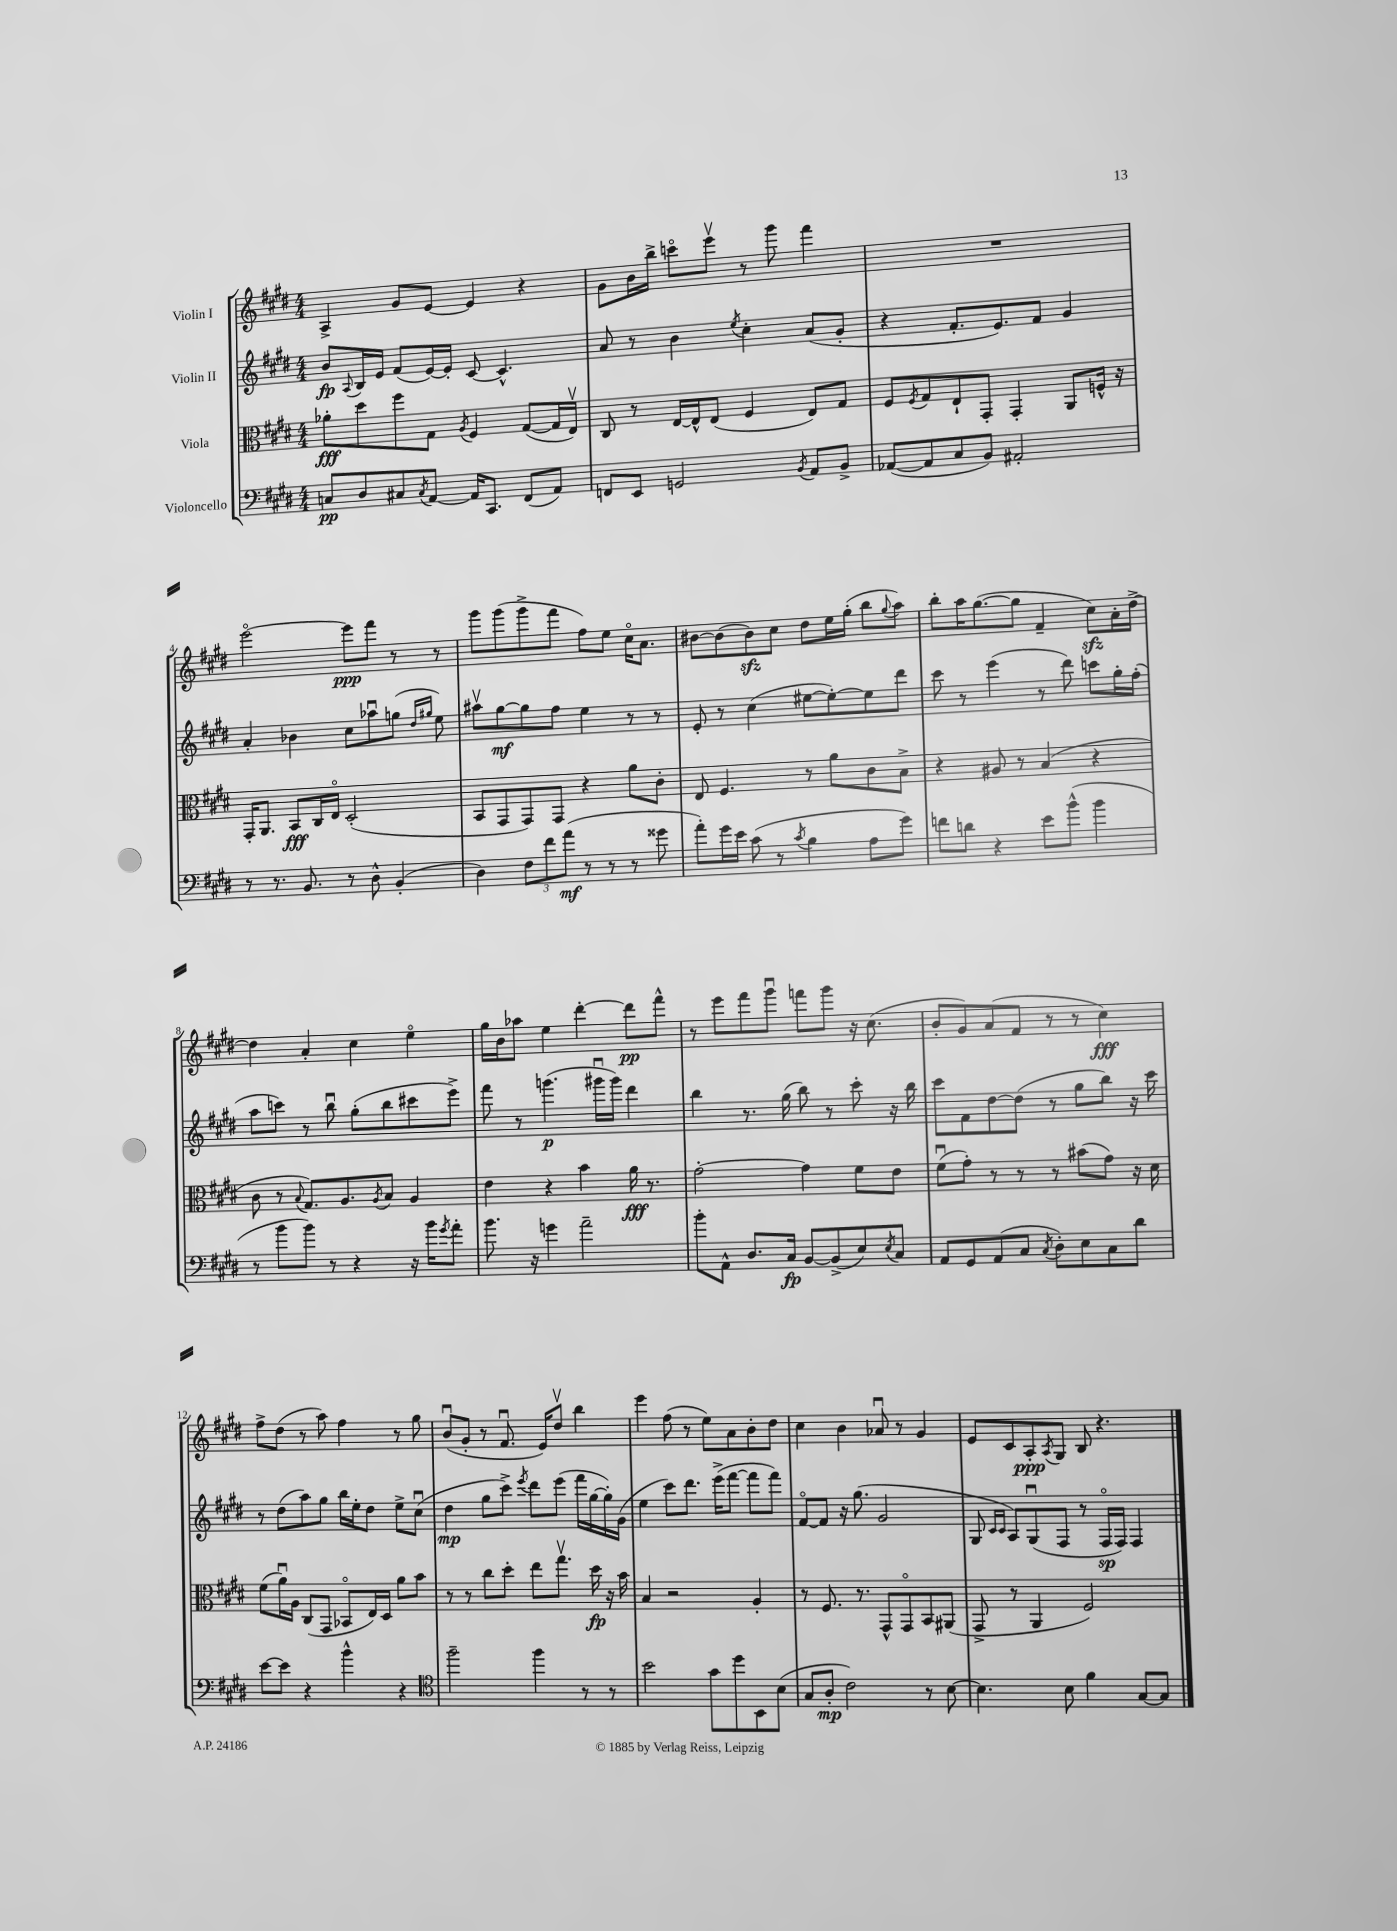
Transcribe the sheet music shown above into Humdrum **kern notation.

**kern	**dynam	**kern	**dynam	**kern	**dynam	**kern	**dynam
*part4	*part4	*part3	*part3	*part2	*part2	*part1	*part1
*staff4	*staff4	*staff3	*staff3	*staff2	*staff2	*staff1	*staff1
*I"Violoncello	*	*I"Viola	*	*I"Violin II	*	*I"Violin I	*
*clefF4	*	*clefC3	*	*clefG2	*	*clefG2	*
*k[f#c#g#d#]	*	*k[f#c#g#d#]	*	*k[f#c#g#d#]	*	*k[f#c#g#d#]	*
*M4/4	*	*M4/4	*	*M4/4	*	*M4/4	*
=1	=1	=1	=1	=1	=1	=1	=1
8Cn/L	pp	8a-X'\L	fff	8b/L	fp	4A^/	.
.	.	.	.	8qqA/	.	.	.
8D#/	.	8dd#\	.	16B/L	.	.	.
.	.	.	.	16e/JJ	.	.	.
8C#X/	.	8ff#\	.	(8f#/L	.	8g#/L	.
8qC#/	.	.	.	.	.	.	.
[8AA/J	.	8G#\J	.	[16e/L)	.	[8e/J	.
.	.	.	.	16e'/JJ]	.	.	.
.	.	8qA/	.	.	.	.	.
16AA/KL]	.	4F#/	.	[8c#/	.	4e/]	.
8.CC#/J	.	.	.	.	.	.	.
.	.	.	.	4.c#^^/]	.	.	.
(8FF#/L	.	([8G#/L	.	.	.	4r	.
8AA/J)	.	16G#/L]	.	.	.	.	.
.	.	16Ev/JJ)	.	.	.	.	.
=2	=2	=2	=2	=2	=2	=2	=2
8FFn/L	.	8C#/	.	8a/	.	8g#\L	.
8EE/J	.	8r	.	8r	.	16b\L	.
.	.	.	.	.	.	16bb^\JJ	.
2GGn/	.	[16E/LL	.	4b\	.	8cccn\L	.
.	.	16E^^/J]	.	.	.	.	.
.	.	(8E/J	.	.	.	8eeev\J	.
.	.	.	.	8qee/	.	.	.
.	.	4F#/	.	4cc#'\	.	8r	.
.	.	.	.	.	.	8ggg#\	.
8qBB/	.	.	.	.	.	.	.
8AA/L	.	8E/L)	.	(8a/L	.	4fff#\	.
8BB^/J	.	8G#/J	.	8g#'/J	.	.	.
=3	=3	=3	=3	=3	=3	=3	=3
([8AA-X/L	.	8F#/L	.	4r	.	1r	.
.	.	8qF#/	.	.	.	.	.
8AA-/]	.	8G#/	.	.	.	.	.
8C#/	.	8E`/	.	8.f#'/L	.	.	.
8BB/J)	.	8GG#'/J	.	.	.	.	.
.	.	.	.	8.e/)	.	.	.
2AA#X'/	.	4GG#'/	.	.	.	.	.
.	.	.	.	8f#/J	.	.	.
.	.	8AA/L	.	4g#/	.	.	.
.	.	16Fn^^/Jk	.	.	.	.	.
.	.	16r	.	.	.	.	.
!!LO:LB:g=z
=4	=4	=4	=4	=4	=4	=4	=4
8r	.	16GG#'/KL	.	4a'/	.	[2eee\	.
.	.	8.AA/J	.	.	.	.	.
8.r	.	.	.	.	.	.	.
.	.	8BB/L	fff	4b-X\	.	.	.
8.BB/	.	.	.	.	.	.	.
.	.	16C#/L	.	.	.	.	.
.	.	16E/JJ	.	.	.	.	.
8r	.	(2D#'/	.	8cc#\L	.	8eee\L]	ppp
8D#^^\	.	.	.	8aa-Xu\	.	8fff#\J	.
(4BB'/	.	.	.	(8ggn\J	.	8r	.
.	.	.	.	16qqdd#/LL	.	.	.
.	.	.	.	16qqgg#X/JJ	.	.	.
.	.	.	.	8ee\)	.	8r	.
=5	=5	=5	=5	=5	=5	=5	=5
4D#\)	.	8BB/L	.	8aa#Xv\L	.	8ggg#\L	.
.	.	8GG#/	.	[8gg#\	mf	(8ggg#\	.
12F#\L	.	8GG#/)	.	8gg#\]	.	8ggg#^\	.
12f#\	.	.	.	.	.	.	.
.	.	8GG#/J	.	8ff#\J	.	8fff#\J	.
(12a\J	mf	.	.	.	.	.	.
8r	.	4r	.	4ee\	.	8ff#\L)	.
8r	.	.	.	.	.	8ee\J	.
8r	.	8a\L	.	8r	.	16cc#\KL	.
.	.	.	.	.	.	8.a\J	.
8g##X\	.	8c#'\J	.	8r	.	.	.
=6	=6	=6	=6	=6	=6	=6	=6
8a'\L)	.	8E/	.	8e'/	.	[8b#X\L	.
16g#\L	.	4.F#/	.	8r	.	(8b#\]	.
16e\JJ	.	.	.	.	.	.	.
(8c#\	.	.	.	(4cc#\	.	8b#zz\)	.
8r	.	.	.	.	.	8cc#\J	.
8qc#/	.	.	.	.	.	.	.
4B\	.	8r	.	[8ee#X\L	.	8dd#\L	.
.	.	8a\L	.	8ee#'\_)	.	16ee\L	.
.	.	.	.	.	.	(16gg#'\JJ	.
8A\L	.	8c#\	.	8ee#\]	.	8bb\L	.
.	.	.	.	.	.	8qqgg#/	.
8g#\J)	.	8B^\J	.	8ddd#\J	.	8aa\J)	.
=7	=7	=7	=7	=7	=7	=7	=7
8fn\L	.	4r	.	8ccc#\	.	8bb'\L	.
8dn\J	.	.	.	8r	.	16aa\K	.
.	.	.	.	.	.	([8.gg#\	.
4r	.	8A#X/	.	(4eee\	.	.	.
.	.	8r	.	.	.	8gg#\J]	.
8e\L	.	(4B/	.	8r	.	4f#~/	.
(8b^^\J	.	.	.	8ddd#\)	.	.	.
4b\	.	4r	.	8cccn\L	.	8cc#zz\L)	.
.	.	.	.	16gg#'\L	.	16a'\L	.
.	.	.	.	(16ff#'\JJ	.	[16dd#^\JJ	.
!!LO:LB:g=z
=8	=8	=8	=8	=8	=8	=8	=8
8r	.	8c#\	.	8aa\L	.	4dd#\]	.
8b\L	.	8r	.	8cccn\J)	.	.	.
.	.	8qqB/	.	.	.	.	.
8b\J)	.	8.G#/L)	.	8r	.	4a'/	.
8r	.	.	.	8bbu\	.	.	.
.	.	8.A/	.	.	.	.	.
4r	.	.	.	(8gg#'\L	.	4cc#\	.
.	.	8qA/	.	.	.	.	.
.	.	8B/J	.	8bb\	.	.	.
16r	.	4A/	.	8ccc#X\	.	4ee\	.
16b\KL	.	.	.	.	.	.	.
8qg#/	.	.	.	.	.	.	.
8a'\J	.	.	.	8eee^\J)	.	.	.
=9	=9	=9	=9	=9	=9	=9	=9
8.b\	.	4e\	.	8fff#\	.	16gg#\LL	.
.	.	.	.	.	.	16b\J	.
.	.	.	.	8r	.	8aa-X\J	.
16r	.	.	.	.	.	.	.
4gn\	.	4r	.	(4.gggn\	p	4ee\	.
2a~\	.	4b\	.	.	.	[4ddd#'\	.
.	.	.	.	16ggg#Xu\LL	.	.	.
.	.	.	.	16ggg#\JJ)	.	.	.
.	.	16a\	fff	4ddd#\	.	8ddd#\L]	pp
.	.	8.r	.	.	.	.	.
.	.	.	.	.	.	8fff#^^\J	.
=10	=10	=10	=10	=10	=10	=10	=10
8b'\L	.	[2g#'\	.	4bb\	.	8r	.
8AA^^\J	.	.	.	.	.	8eee\L	.
8.D#/L	.	.	.	8.r	.	8fff#\	.
.	.	.	.	.	.	8ggg#u\J	.
16C#/Jk	fp	.	.	(16gg#\	.	.	.
[8BB/L	.	4g#\]	.	8bb\)	.	8fffn\L	.
(8BB^/]	.	.	.	8r	.	8ggg#\J	.
8E/)	.	8f#\L	.	8ccc#'\	.	16r	.
.	.	.	.	.	.	(8.cc#\	.
8qE/	.	.	.	.	.	.	.
8C#/J	.	8e\J	.	16r	.	.	.
.	.	.	.	16bb\	.	.	.
=11	=11	=11	=11	=11	=11	=11	=11
8AA/L	.	(8f#u\L	.	8ccc#\L	.	8b'/L	.
8GG#/	.	8g#'\J)	.	8f#\	.	8g#/)	.
(8AA/	.	8r	.	[8dd#\	.	(8a/	.
8C#/J	.	8r	.	(8dd#\J]	.	8f#/J	.
8qC#/	.	.	.	.	.	.	.
8D#'\L)	.	8r	.	8r	.	8r	.
8E\	.	(8b#X\L	.	8gg#\L	.	8r	.
8C#\	.	8g#\J)	.	8bb\J)	.	4cc#\)	fff
8d#\J	.	16r	.	16r	.	.	.
.	.	16d#\	.	16ccc#\	.	.	.
!!LO:LB:g=z
=12	=12	=12	=12	=12	=12	=12	=12
[8e\L	.	(8f#\L	.	8r	.	8ff#^\L	.
8e\J]	.	16au\L)	.	(8dd#\L	.	(8dd#\J	.
.	.	16A\JJ	.	.	.	.	.
4r	.	(8C#/L	.	8aa\)	.	8r	.
.	.	8GG#/J	.	8gg#\J	.	8aa\)	.
4b^^\	.	8BB-X/L	.	16bb\LL	.	4ff#\	.
.	.	.	.	16ee'\J	.	.	.
.	.	16E/L)	.	8dd#\J	.	.	.
.	.	16D#/JJ	.	.	.	.	.
4r	.	8a\L	.	8ee^\L	.	8r	.
.	.	8b\J	.	(8cc#u\J	.	8gg#\	.
=13	=13	=13	=13	=13	=13	=13	=13
*clefC4	*	*	*	*	*	*	*
2ff#~\	.	8r	.	4dd#\	mp	(8bu/L	.
.	.	8r	.	.	.	8g#'/J	.
.	.	8cc#\L	.	8gg#\L	.	8r	.
.	.	8dd#'\J	.	8ccc#^\J)	.	8.f#u/	.
.	.	.	.	8qeee/	.	.	.
4ff#\	.	8ee\L	.	8ddd#\L	.	.	.
.	.	.	.	.	.	16e/KL)	.
.	.	8.gg#v\J	.	(8eee\J	.	8dd#v/J	.
8r	.	.	.	16fff#\LL	.	4bb\	.
.	.	16dd#\	fp	[16gg#\	.	.	.
8r	.	16r	.	16gg#'\])	.	.	.
.	.	16b\	.	(16g#\JJ	.	.	.
=14	=14	=14	=14	=14	=14	=14	=14
2b\	.	4B/	.	4ee\	.	4eee\	.
.	.	2r	.	8ccc#\L)	.	(8ff#\	.
.	.	.	.	8.ddd#\J	.	8r	.
8g#\L	.	.	.	.	.	8ee\L)	.
.	.	.	.	(16eee^\KL	.	.	.
8dd#\	.	.	.	[8fff#\J	.	8a\	.
8BB\	.	4A'/	.	8fff#\L]	.	8b'\	.
(8B\J	.	.	.	8fff#\J)	.	8dd#\J	.
=15	=15	=15	=15	=15	=15	=15	=15
8G#/L	.	8r	.	[8f#/L	.	4cc#\	.
8A'/J	mp	8.F#/	.	8f#/J]	.	.	.
2c#\)	.	.	.	16r	.	4b\	.
.	.	8.r	.	(8.gg#\	.	.	.
.	.	8GG#^^/L	.	2g#/	.	8a-Xu/	.
.	.	8GG#/	.	.	.	8r	.
8r	.	8BB/	.	.	.	4g#/	.
[8B\	.	(8AA#X/J	.	.	.	.	.
=16	=16	=16	=16	=16	=16	=16	=16
4.B\]	.	8GG#^/	.	8G#/	.	8e/L	.
.	.	.	.	16qqc#/LL	.	.	.
.	.	.	.	16qqc#/JJ	.	.	.
.	.	8r	.	8A/L)	.	8c#/	.
.	.	4AA/	.	(8G#u/	.	8A'/	ppp
.	.	.	.	.	.	8qA/	.
8B\	.	.	.	8F#/J	.	8G#/J	.
4f#\	.	2F#/)	.	8r	.	8B/	.
.	.	.	.	16F#/LL	sp	4.r	.
.	.	.	.	16F#/JJ)	.	.	.
[8G#/L	.	.	.	4F#/	.	.	.
8G#/J]	.	.	.	.	.	.	.
==	==	==	==	==	==	==	==
*-	*-	*-	*-	*-	*-	*-	*-
